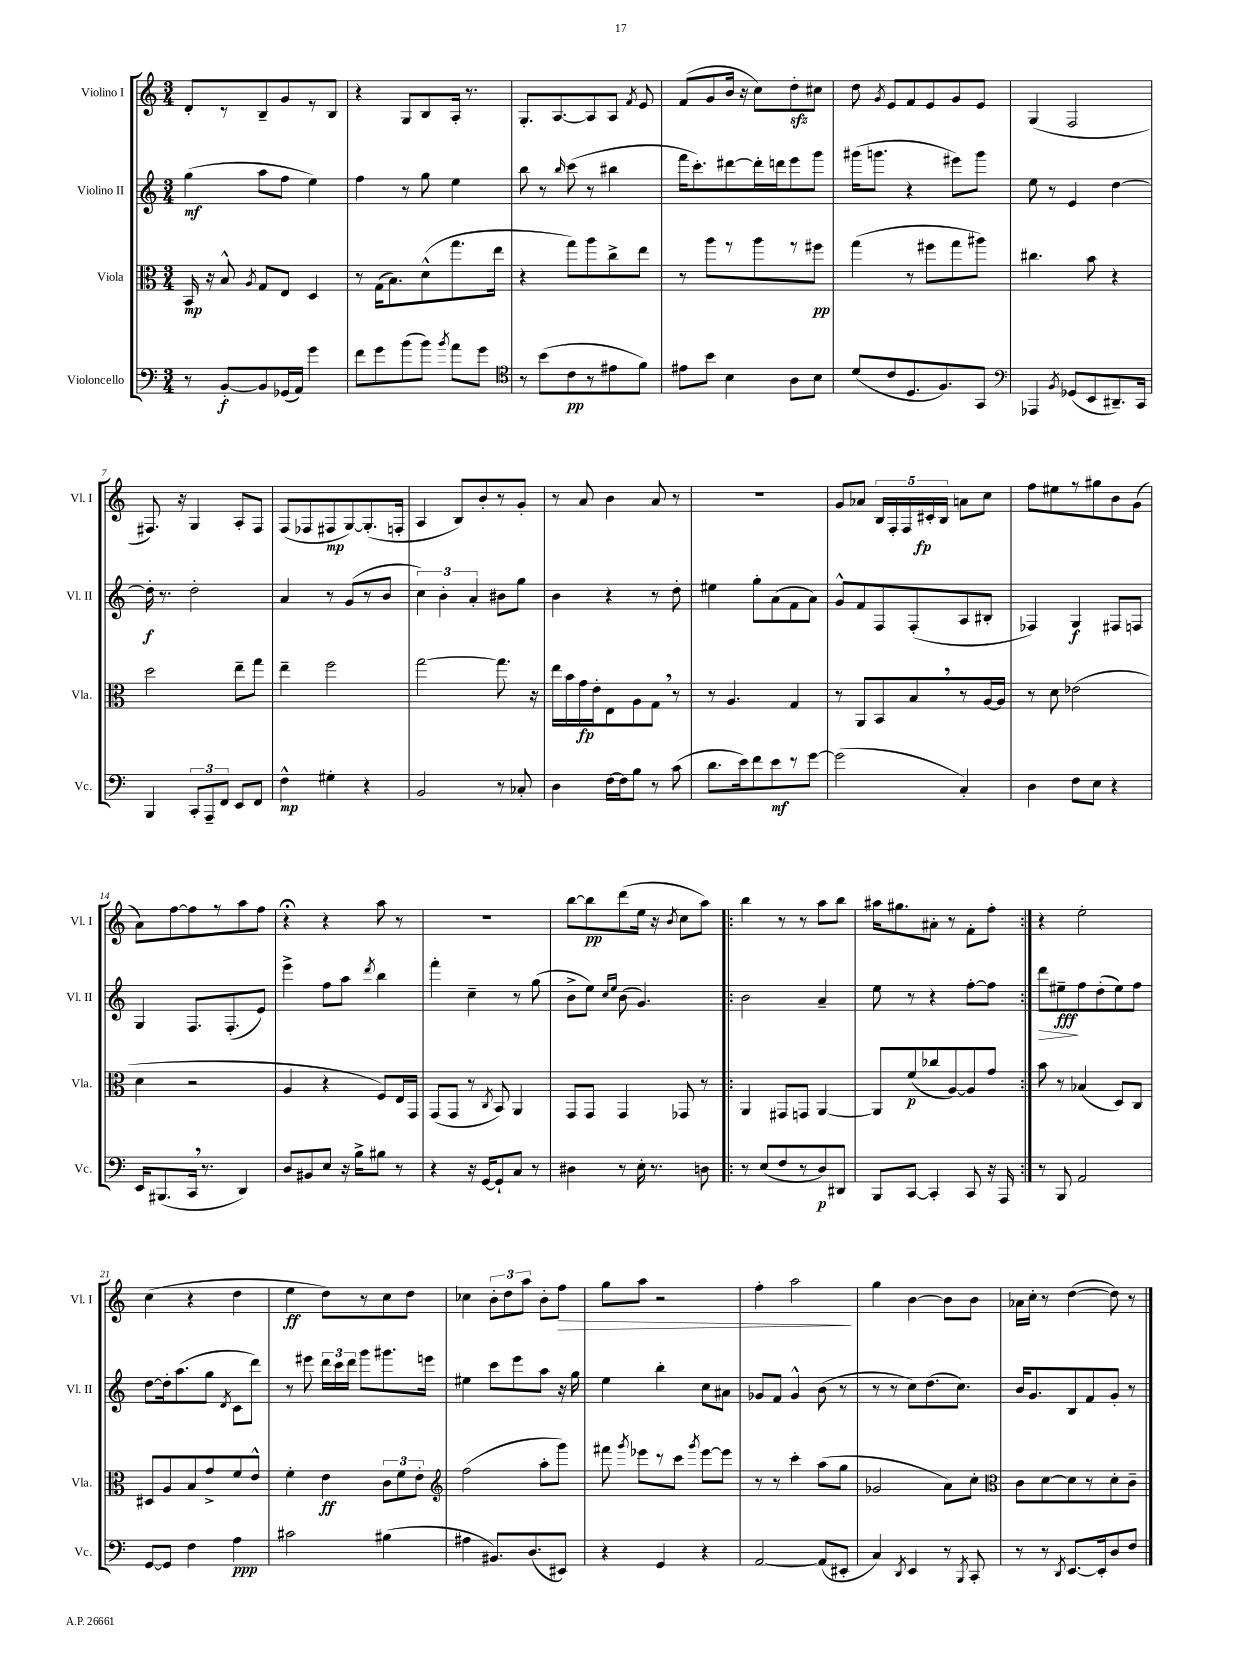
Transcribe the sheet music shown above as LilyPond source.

<<
\new StaffGroup <<
\new Staff = "s0" \with { instrumentName = "Violino I" shortInstrumentName = "Vl. I" } {
    \clef treble \key c \major \numericTimeSignature \time 3/4
    \autoBeamOff d'8[-. r8 b8-- g'8 r8 b8] |
    r4 g8[ b8 a16]-. r8. |
    g8.[-. a8.~ a8 a8] \acciaccatura { f'8 } e'8 |
    f'8[( g'8 b'16] r16 c''8[) d''8-.\sfz cis''8] |
    d''8 \acciaccatura { g'8 } e'8[ f'8 e'8 g'8 e'8] |
    g4( f2 |
    fis8.) r16 g4 a8[-. fis8] |
    f8[( fes8 fis8\mp g8~) g8.-.( f16]-. |
    a4 b8[) b'8-. r8 g'8]-. |
    r8 a'8 b'4 a'8 r8 |
    R2. |
    g'8[ aes'8] \tuplet 5/4 { b16[ f16-. f16 cis'16-.\fp b16] } a'8[ c''8] |
    f''8[ eis''8 r8 gis''8 b'8 g'8]( |
    a'8[) f''8~ f''8 r8 a''8 f''8] |
    r4\fermata r4 a''8 r8 |
    R2. |
    b''8[~ b''8\pp d'''8( e''16] r16 \acciaccatura { b'8 } c''8[ a''8]) |
    \repeat volta 2 { b''4 r8 r8 a''8[ b''8] |
    ais''16[ gis''8. ais'8]-. r8 f'8[-. f''8]-. | }
    r4 e''2-. |
    c''4( r4 d''4 |
    e''4\ff d''8[) r8 c''8 d''8] |
    ces''4 \tuplet 3/2 { b'8[-. d''8 a''8] } b'8[-. f''8]\> |
    g''8[ a''8] r2 |
    f''4-. a''2\! |
    g''4 b'4~ b'8[ b'8] |
    aes'16[ c''16]-. r8 d''4~( d''8) r8 \bar "|." |
}
\new Staff = "s1" \with { instrumentName = "Violino II" shortInstrumentName = "Vl. II" } {
    \clef treble \key c \major \numericTimeSignature \time 3/4
    \autoBeamOff g''4\mf( a''8[ f''8] e''4) |
    f''4 r8 g''8 e''4 |
    b''8 r8 \grace { b''16 } c'''8( r8 bis''4 |
    f'''16[ c'''8.-.) dis'''8~ dis'''16-. d'''16 e'''8 g'''8] |
    gis'''16[( g'''8.] r4 eis'''8[) g'''8] |
    e''8 r8 e'4 d''4~ |
    d''16-.\f r8. d''2-. |
    a'4 r8 g'8[( r8 b'8] |
    \tuplet 3/2 { c''4) b'4-. a'4-. } bis'8[ g''8] |
    b'4 r4 r8 d''8-. |
    eis''4 g''8[-. a'8( f'8 a'8]) |
    g'8[-^ f'8 f8 f8-.( a8 bis8]-. |
    fes4) g4\f fis8[ f8] |
    g4 f8.[ f8.-.( e'8]) |
    e'''4-> f''8[ a''8] \acciaccatura { d'''8 } b''4 |
    f'''4-. c''4-- r8 g''8( |
    b'8[-> e''8]) \grace { c''16[ e''16] } b'8( g'4.) |
    \repeat volta 2 { b'2 a'4-- |
    e''8 r8 r4 f''8[~-. f''8] | }
    d'''8[\> eis''8--\fff\! f''8 d''8-.( eis''8) f''8] |
    d''8[~ d''16-. a''8.( g''8] \acciaccatura { d'8 } c'8[ d'''8]) |
    r8 eis'''8 \tuplet 3/2 { d'''16[ c'''16 d'''16] } g'''8[ gis'''8. e'''16] |
    eis''4 c'''8[ e'''8 a''8] r16 g''16 |
    e''4 b''4-. c''8[ ais'8] |
    ges'8[ f'8] ges'4-^ b'8( r8 |
    r8 r8 c''8[) d''8.( c''8.]) |
    b'16[ g'8. b8 f'8 g'8]-. r8 \bar "|." |
}
\new Staff = "s2" \with { instrumentName = "Viola" shortInstrumentName = "Vla." } {
    \clef alto \key c \major \numericTimeSignature \time 3/4
    \autoBeamOff b,16\mp r16 b8-^ \acciaccatura { a8 } g8[ e8] d4 |
    r8 g16[( b8.) d'8-^( g''8. e''16] |
    r4 g''8[) a''8 c''8-> e''8] |
    r8 a''8[ r8 a''8 r8 fis''8]\pp |
    g''4( r8 fis''8[ g''8 ais''8]) |
    cis''4. b'8 r4 |
    d''2 e''8[-- g''8] |
    e''4-- f''2 |
    g''2~ g''8. r16 |
    e''16[ b'16 g'16\fp e'16-. e8 a8 g8] \breathe r8 |
    r8 a4. g4 |
    r8 a,8[ b,8 b8 \breathe r8 a16~ a16] |
    r8 d'8 ees'2( |
    d'4 r2 |
    a4 r4 f8[) e16 g,16] |
    g,8[( g,8] r8 \acciaccatura { c8 } b,8) a,4 |
    g,8[ g,8] g,4 ges,8 r8 |
    \repeat volta 2 { a,4 gis,8[ g,8] a,4~ |
    a,8[ f'8\p( ces''8 a8~) a8 g'8] | }
    b'8 r8 bes4( d8[) c8] |
    dis8[ a8 b8 g'8-> f'8 e'8]-^ |
    f'4-. e'4\ff \tuplet 3/2 { c'8[ f'8 e'8]-. } |
    \clef treble f''2( a''8[-. g'''8]) |
    fis'''8 \acciaccatura { g'''8 } ees'''8[ r8 c'''8] \acciaccatura { g'''8 } ees'''8[~ ees'''8] |
    r8 r8 c'''4-. a''8[( g''8] |
    ges'2 a'8[) c''8]-. |
    \clef alto c'8[ d'8~ d'8 r8 d'8-. c'8]-- \bar "|." |
}
\new Staff = "s3" \with { instrumentName = "Violoncello" shortInstrumentName = "Vc." } {
    \clef bass \key c \major \numericTimeSignature \time 3/4
    \autoBeamOff r8 b,8[~-.\f b,8 ges,16( a,16]) g'4 |
    f'8[ g'8 b'8( b'8]) \acciaccatura { b'8 } a'8[ g'8] |
    \clef tenor r8 b'8[( c'8\pp r8 eis'8 f'8]) |
    eis'8[ b'8] b4 a8[ b8] |
    d'8[( c'8 d8. f8.) g,8] |
    \clef bass aes,,4 \acciaccatura { b,8 } ges,8[( e,8 dis,8.--) c,16] |
    b,,4 \tuplet 3/2 { c,8[-. a,,8-- f,8] } e,8[ f,8] |
    f4-^\mp gis4-. r4 |
    b,2 r8 ces8-. |
    d4 f16[~ f16 b8] r8 c'8( |
    d'8.[ e'16) f'8 e'8\mf r8 g'8]~ |
    g'2( c4-.) |
    d4 f8[ e8] r4 |
    e,16[ bis,,8.( c,16] \breathe r8. d,4) |
    d8[ bis,8 e8] r16 b16[-> bis8] r8 |
    r4 r16 g,16[~ g,8-! c8] r8 |
    dis4 r8 e16-. r8. d8 |
    \repeat volta 2 { r8 e8[( f8 r8 d8\p) dis,8] |
    b,,8[ c,8]~ c,4-. c,8 r16 a,,16 | }
    r8 b,,8 a,2 |
    g,8[~ g,8] f4 a4\ppp |
    cis'2 bis4( |
    ais4 bis,8.[) d8.( eis,8]) |
    r4 g,4 r4 |
    a,2~ a,8[( eis,8]-. |
    c4) \acciaccatura { d,8 } e,4 r8 \acciaccatura { b,,8 } c,8-. |
    r8 r8 \acciaccatura { d,8 } e,8.[~ e,16-. d8 f8] \bar "|." |
}
>>
>>
